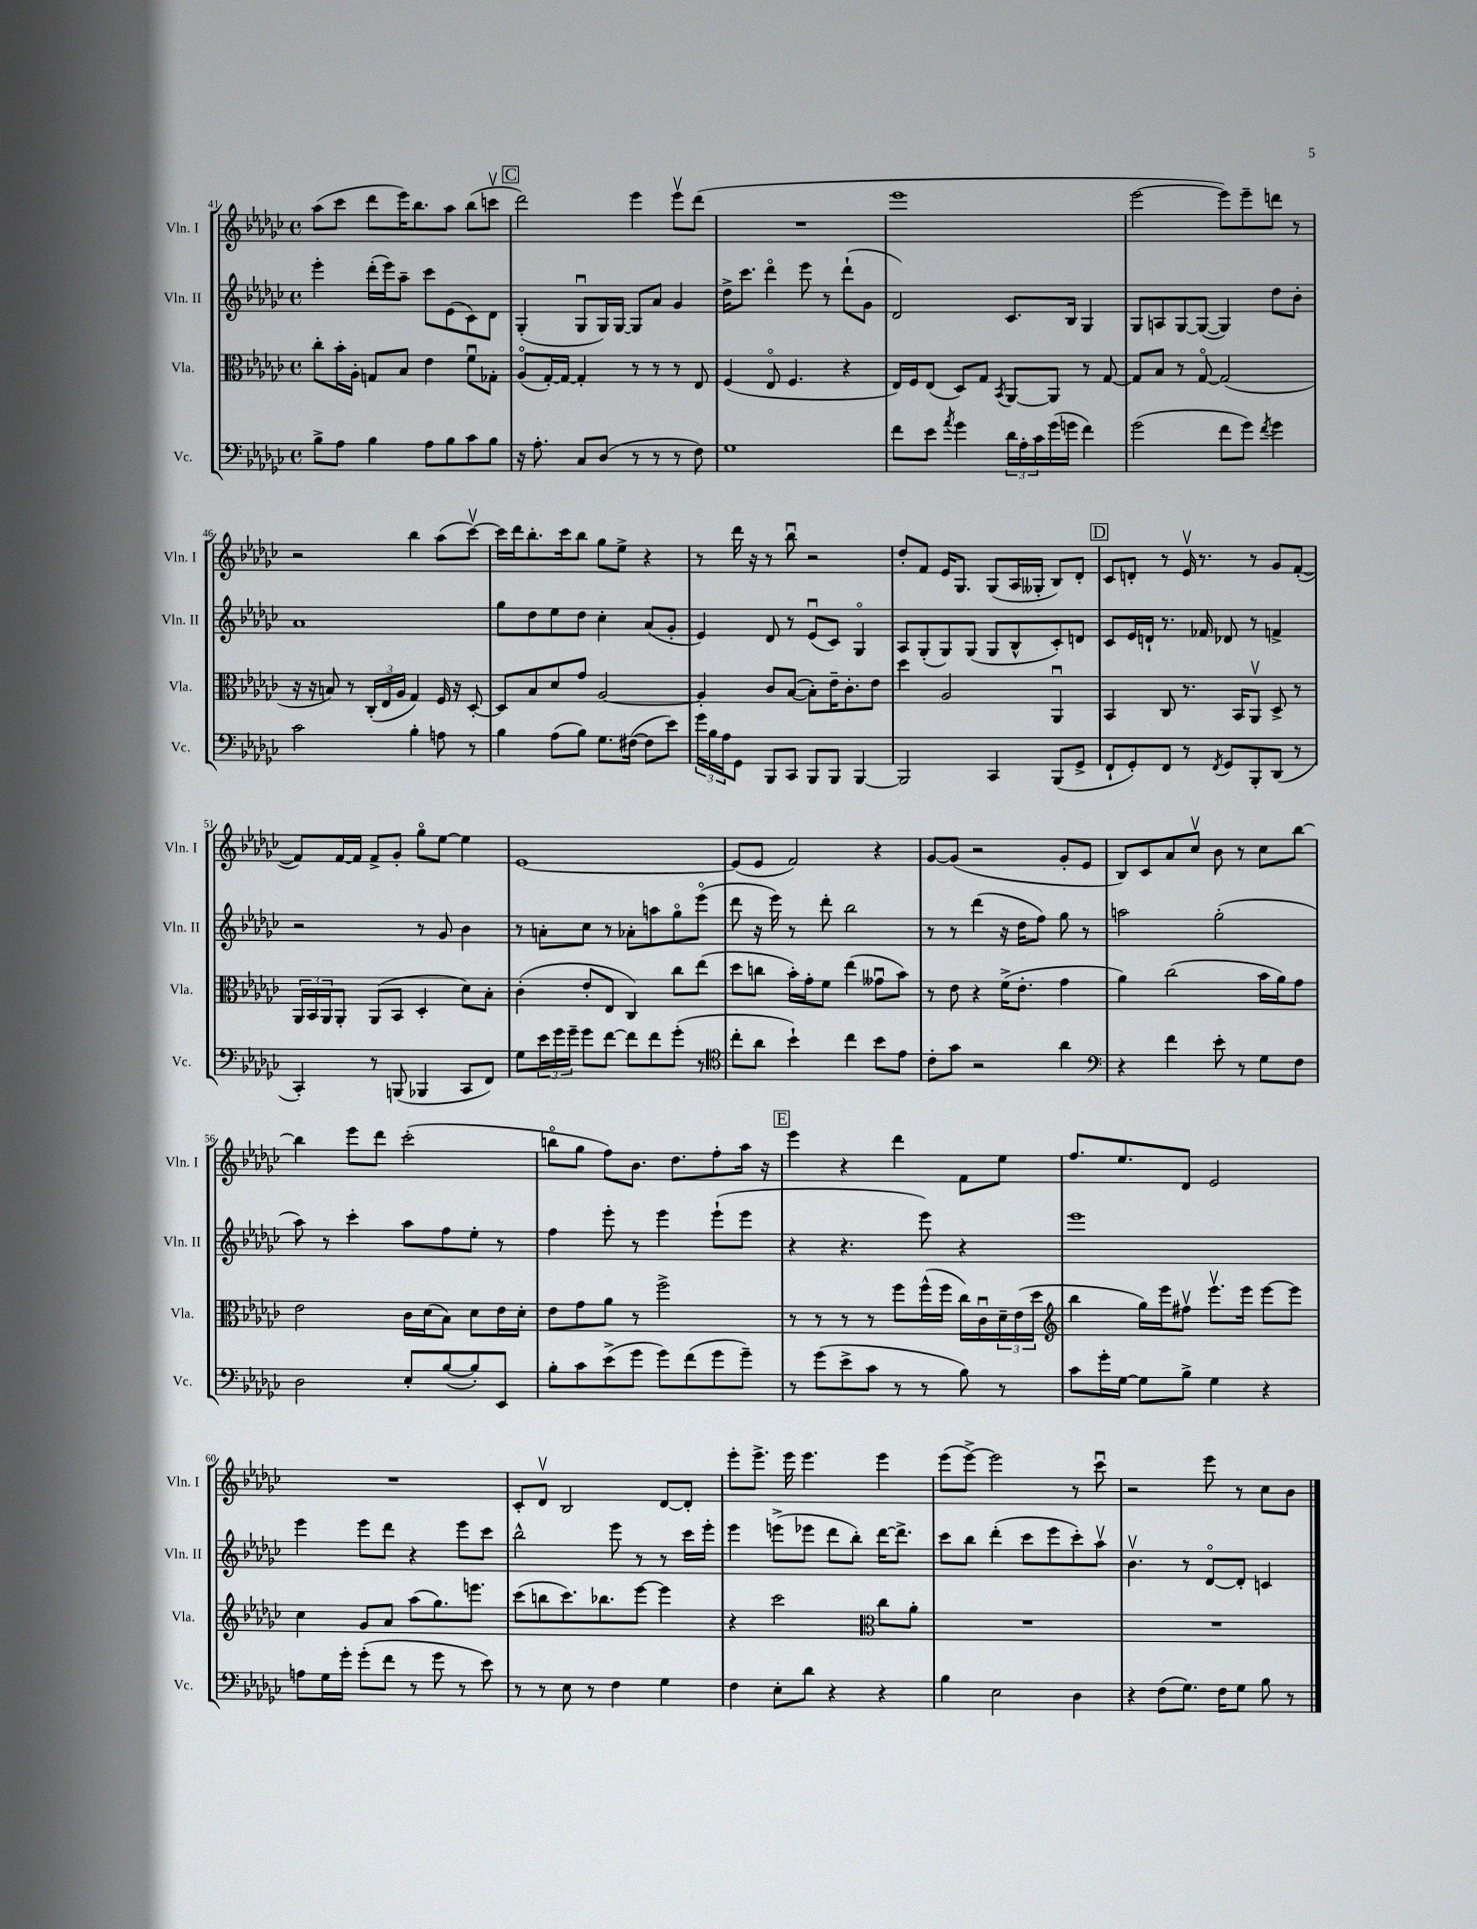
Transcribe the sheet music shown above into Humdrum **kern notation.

**kern	**kern	**kern	**kern
*part4	*part3	*part2	*part1
*staff4	*staff3	*staff2	*staff1
*I"Vc.	*I"Vla.	*I"Vln. II	*I"Vln. I
*I'Vc.	*I'Vla.	*I'Vln. II	*I'Vln. I
*clefF4	*clefC3	*clefG2	*clefG2
*k[b-e-a-d-g-c-]	*k[b-e-a-d-g-c-]	*k[b-e-a-d-g-c-]	*k[b-e-a-d-g-c-]
*M4/4	*M4/4	*M4/4	*M4/4
*met(c)	*met(c)	*met(c)	*met(c)
=41	=41	=41	=41
8B-^\L	8cc-'\L	4eee-'\	(8aa-\L
8A-\J	16b-'\L	.	8ccc-\J
.	16A-'\JJ	.	.
4B-\	8Gn/L	(16ddd-'\LL	8ddd-\L
.	.	16eee-\J)	.
.	8B-/J	8aa-~\J	16eee-\K)
.	.	.	8.bb-\
8A-\L	4e-\	8ccc-\L	.
8B-\	.	(8e-\	8aa-\J
8c-\	8fu\L	8c-\)	(8bb-\L
8B-\J	8G-X'\J	8d-\J	8cccnv\J
!!LO:REH:place=s1:t=C
=42	=42	=42	=42
16r	(8A-/L	(4G-'/	2ddd-\)
8.A-'\	.	.	.
.	[16G-'/L)	.	.
.	16G-/JJ_	.	.
8C-/L	4G-'/]	8G-u/L	.
(8D-/J	.	16G-/L)	.
.	.	[16G-/JJ	.
8r	8r	8G-/L]	4eee-\
8r	8r	8a-/J	.
8r	8r	4g-/	8eee-v\L
8F\)	8E-/	.	(8ddd-\J
=43	=43	=43	=43
1G-	(4F/	16dd-^\KL	1r
.	.	8.ccc-\J	.
.	8E-/	4ddd-\	.
.	4.F/	.	.
.	.	8eee-\	.
.	.	8r	.
.	4r	(8ddd-`\L	.
.	.	8g-\J	.
=44	=44	=44	=44
8f\L	16E-/LL)	2d-/)	1eee-
.	16F/J	.	.
8e-\J	(8E-/J	.	.
8qa-/	.	.	.
4g-\	8D-/L)	.	.
.	8G-/J	.	.
.	8qBB-/	.	.
24d-\LL	[8AA-/L	8.c-/L	.
24A-'\	.	.	.
24c-\	.	.	.
(16g-\	8AA-/J]	.	.
16gn\JJ	.	16B-/Jk	.
4f\)	8r	4G-/	.
.	[8G-/	.	.
=45	=45	=45	=45
(2g-\	8G-/L]	8G-/L	[2eee-\
.	8B-/J	8An/	.
.	8r	[8G-/	.
.	[8G-/	(8G-/J_	.
8f\L	(2G-/]	4G-/])	8eee-\L])
8g-\J)	.	.	8eee-~\
8qf/	.	.	.
4g-\	.	8dd-\L	8dddn\J
.	.	8b-'\J	8r
!!LO:LB:g=z
=46	=46	=46	=46
2c-\	16r	1a-	2r
.	16r	.	.
.	8Bn/)	.	.
.	8r	.	.
.	(24C-'/LL	.	.
.	24E-/	.	.
.	24A-/JJ	.	.
4B-'\	4G-/)	.	4bb-\
8An\	16F/	.	(8aa-\L
.	16r	.	.
8r	[8D-'/	.	[8ccc-v\J)
=47	=47	=47	=47
4B-\	8D-/L]	8gg-\L	16ccc-\LL]
.	.	.	16ddd-\J
.	8B-/	8dd-\	8.bb-'\
(8A-\L	8d-/	8ee-\	.
.	.	.	16ccc-\k
8B-\J)	8g-/J	8dd-\J	8bb-\J
8.G-\L	[2A-/	4cc-'\	8gg-\L
.	.	.	8ee-^\J
([16F#X\Jk	.	.	.
8F#\L]	.	(8a-/L	4r
8e-\J)	.	8g-'/J	.
=48	=48	=48	=48
24g-\LL	4A-'/]	4e-/)	8r
24B-\	.	.	.
24A-\J	.	.	.
8GG-\J	.	.	16ddd-\
.	.	.	16r
8BBB-/L	8c-/L	8d-/	8r
8CC-/J	([8B-/J	8r	8bb-u\
8BBB-/L	8B-'\L])	(8e-u/L	2r
8BBB-/J	16e-~\K	8c-/J)	.
.	8.c-'\	.	.
[4BBB-/	.	4G-/	.
.	8e-\J	.	.
=49	=49	=49	=49
2BBB-/]	4dd-\	8A-/L	8dd-'/L
.	.	(8G-'/	8f/J
.	2A-/	8G-/)	16e-/KL
.	.	.	8.G-/J
.	.	(8G-/J	.
4CC-/	.	8G-/L	(8G-/L
.	.	8B-^^/	16A-/L
.	.	.	16G--X'/JJ
(8BBB-/L	4AA-u/	8c-'/)	8B-/L)
8GG-^/J	.	8dn/J	8d-'/J
!!LO:REH:place=s1:t=D
=50	=50	=50	=50
8FF`/L	4BB-/	8c-/L	8c-/L
8GG-'/)	.	16e-/L	8dn'/J
.	.	16dn`/JJ	.
8FF/J	8C-/	8.r	8r
8r	8.r	.	16e-v/
.	.	16f-X/	8.r
8qFF/	.	.	.
8GG-/L	.	8d-X/	.
.	16BB-/KL	.	.
8BBB-'/	8AA-v/J	8r	8r
(8DD-/J	8D-^/	4fn^/	8g-/L
8r	8r	.	([8f'/J
!!LO:LB:g=z
=51	=51	=51	=51
4CC-'/)	24AA-/LL	2r	8f/L])
.	24BB-/	.	.
.	24AA-/J	.	.
.	8AA-'/J	.	[16f/L
.	.	.	16f/JJ]
8r	(8AA-/L	.	8f^/L
(8BBBn/	8BB-/J	.	8g-'/J
4BBB-X/	4D-'/	8r	8gg-\L
.	.	8g-/	[8ee-\J
8CC-/L	8d-\L)	4b-\	4ee-\]
8FF/J)	8B-'\J	.	.
=52	=52	=52	=52
8G-\L	(4c-'\	8r	[1e-
24e-\L	.	8an'\L	.
24g-\	.	.	.
24g-~\JJ	.	.	.
8g-\L	8e-'/L	8cc-\J	.
[8f\J	8E-/J	8r	.
8f\L]	4C-/)	8a-X'\L	.
8f\	.	8aan\	.
(8g-'\J	8cc-\L	8gg-\	.
8r	(8ee-\J	(8eee-\J	.
=53	=53	=53	=53
*clefC4	*	*	*
8cc-'\L	8dd-\L	8ddd-\	(8e-/L]
8a-\J	8ccn\J	16r	8e-/J
.	.	16eee-\)	.
4b-`\)	16b-'\LL)	8r	2f/)
.	16g-'\J	.	.
.	8f\J	8ddd-'\	.
4cc-\	(4ee-\	2bb-\	.
8b-\L	8g--Xu\L	.	4r
8e-\J	8b-\J)	.	.
=54	=54	=54	=54
8c-'\L	8r	8r	[8g-/L
8g-\J	8e-\	8r	(8g-/J]
2r	4r	(4ddd-\	2r
.	(16f^\KL	16r	.
.	8.e-'\J	16dd-\KL	.
.	.	8ff\J)	.
4a-\	4g-\	8gg-\	8g-'/L
.	.	8r	8e-/J
=55	=55	=55	=55
*clefF4	*	*	*
4r	4a-\)	2aan\	8B-/L)
.	.	.	8c-/
4f\	(2cc-\	.	8a-/
.	.	.	8cc-v/J
8e-'\	.	(2gg-'\	8b-\
8r	.	.	8r
8G-\L	16b-\LL	.	8cc-\L
.	16a-\J)	.	.
8F\J	8g-\J	.	[8bb-\J
!!LO:LB:g=z
=56	=56	=56	=56
2D-\	2e-\	8aa-\)	4bb-\]
.	.	8r	.
.	.	4ccc-'\	8eee-\L
.	.	.	8ddd-\J
8E-'/L	16c-\LL	8aa-\L	(2ccc-'\
.	(16d-\J	.	.
([8B-/	8B-\J)	8ff\	.
8B-'/])	8d-\L	8ee-'\J	.
8EE-/J	16e-\L	8r	.
.	16d-'\JJ	.	.
=57	=57	=57	=57
8B-'\L	8e-\L	4ff\	8bbn\L
8c-\	8g-\	.	8gg-\J
(8e-^\	8a-\J	8eee-'\	8ff\L)
8g-\J	8r	8r	8.b-\J
8g-\L)	2ff^\	4eee-\	.
.	.	.	8.dd-\L
(8f\	.	.	.
8g-\	.	(8eee-`\L	8ff'\
8g-~\J)	.	8eee-\J	16aa-\Jk
.	.	.	16r
!!LO:REH:place=s1:t=E
=58	=58	=58	=58
8r	8r	4r	4eee-\
(8g-\L	8r	.	.
8e-^\	8r	4.r	4r
8c-\J	8r	.	.
8r	8ff\L	.	4ddd-\
8r	(16ff^^\L	8eee-\)	.
.	16ff\JJ	.	.
8B-\)	16cc-\LL)	4r	8f\L
.	16c-u\	.	.
8r	24d-~\	.	8ee-\J
.	(24e-\	.	.
.	24dd-\JJ	.	.
=59	=59	=59	=59
*	*clefG2	*	*
8c-\L	4bb-\	1eee-	8.ff/L
16g-'\L	.	.	.
[16G-\JJ	.	.	8.ee-/
8G-\L]	16gg-\LL)	.	.
.	16eee-\J	.	.
8B-^\J	8ff#Xv\J	.	8d-/J
4G-\	8.eee-v\L	.	2e-/
.	16eee-\Jk	.	.
4r	[8eee-\L	.	.
.	8eee-\J]	.	.
!!LO:LB:g=z
=60	=60	=60	=60
8An\L	4cc-\	4eee-\	1r
16G-\L	.	.	.
16g-'\JJ	.	.	.
(8g-'\L	8g-/L	8eee-\L	.
8f\J	8a-/J	8ddd-\J	.
8r	(8aa-\L	4r	.
8g-\	8.gg-\)	.	.
8r	.	8eee-\L	.
.	8.eeen\J	.	.
8e-\)	.	8ccc-\J	.
=61	=61	=61	=61
8r	(8ccc-\L	2bb-^^\	8c-'/L
8r	8bbn\	.	8d-v/J
8E-\	8.ccc-\)	.	2B-/
8r	.	.	.
.	8.bb-X\	.	.
4F\	.	8eee-\	.
.	[8eee-\J	8r	.
4G-\	4eee-\]	8r	[8d-/L
.	.	16ccc-\LL	8d-'/J]
.	.	16eee-'\JJ	.
=62	=62	=62	=62
4F\	4r	4eee-\	8eee-'\L
.	.	.	8.eee-^\J
8E-'\L	2ccc-\	(8eeen^\L	.
.	.	.	16eee-\
8d-\J	.	8eee-X\J	4.eee-\
4r	.	8ddd-\L	.
.	.	8bb-'\J)	.
*	*clefC3	*	*
4r	8cc-\L	[16ddd-\KL	4eee-\
.	.	8.ddd-^\J]	.
.	8a-'\J	.	.
=63	=63	=63	=63
4B-\	1r	8ccc-\L	(8eee-\L
.	.	8bb-\J	[8eee-^\J)
2E-\	.	(4ddd-'\	2eee-\]
.	.	8ccc-\L	.
.	.	8eee-\	.
4D-\	.	8ccc-'\)	8r
.	.	8aa-v\J	8ccc-u\
=64	=64	=64	=64
4r	1r	4.b-v\	2r
(8F\L	.	.	.
8.G-\J)	.	8r	.
.	.	[8d-/L	8eee-\
16F\KL	.	.	.
8G-\J	.	8d-'/J]	8r
8B-\	.	4cn/	8cc-\L
8r	.	.	8b-\J
==	==	==	==
*-	*-	*-	*-
